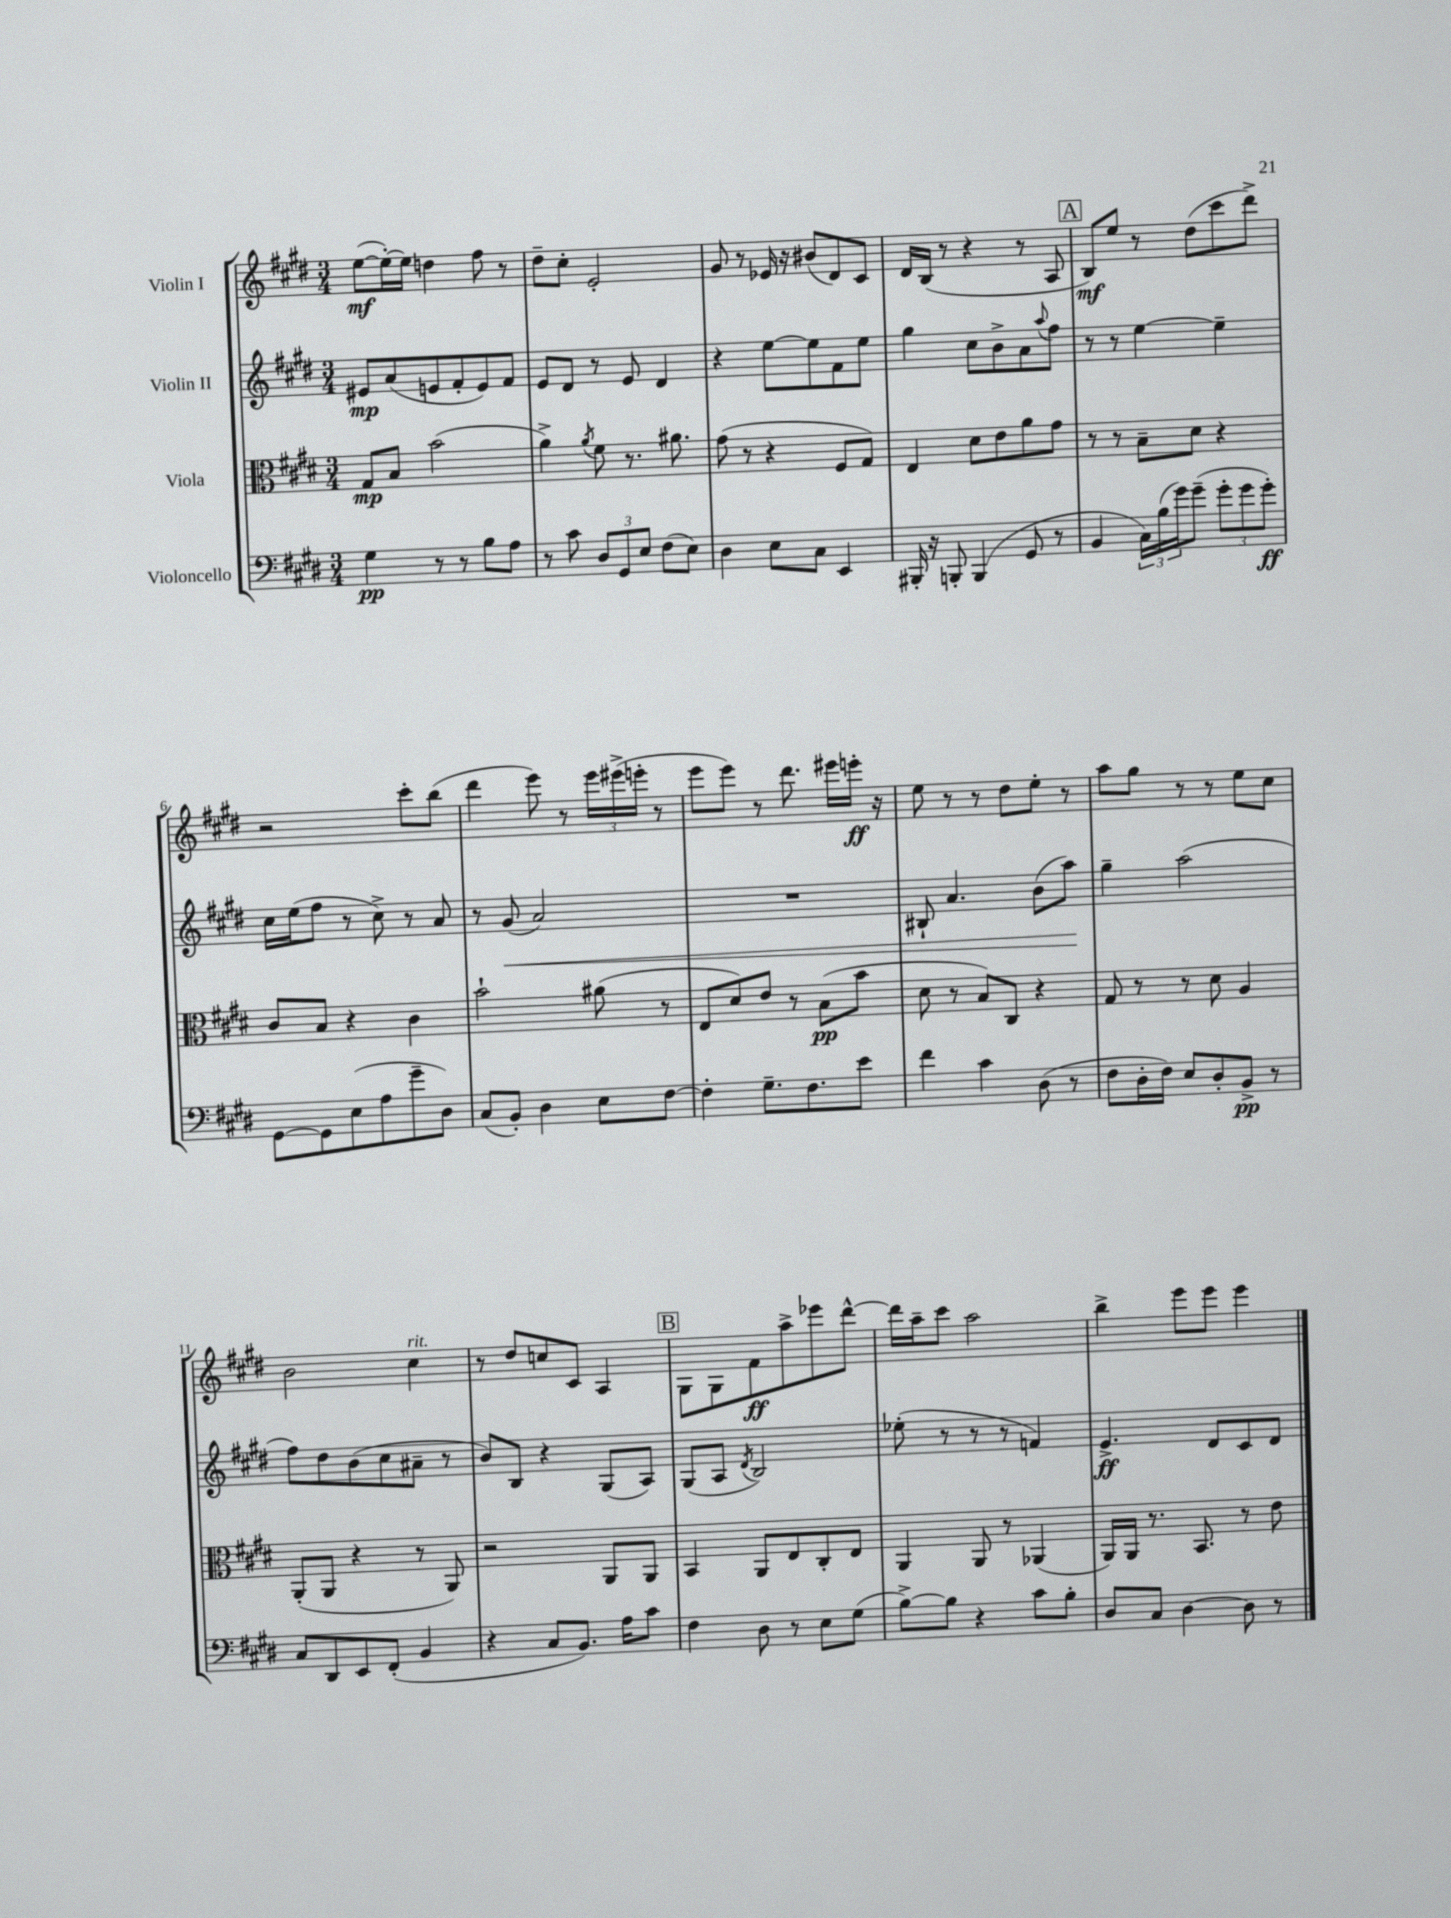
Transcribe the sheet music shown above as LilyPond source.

<<
\new StaffGroup <<
\new Staff = "s0" \with { instrumentName = "Violin I" } {
    \clef treble \key e \major \numericTimeSignature \time 3/4
    e''8~\mf( e''16~-.) e''16 d''4 fis''8 r8 |
    dis''8-- cis''8-. e'2-. |
    gis'8 r8 ees'16 r16 bis'8( dis'8) cis'8 |
    dis'16 b16( r8 r4 r8 a8 |
    \mark \markup { \box "A" } b8\mf) e''8 r8 dis''8( cis'''8 dis'''8->) |
    r2 cis'''8-. b''8( |
    dis'''4 e'''8) r8 \tuplet 3/2 { e'''16 eis'''16->( e'''16-. } r8 |
    e'''8 e'''8) r8 dis'''8. eis'''16 e'''16-.\ff r16 |
    e''8 r8 r8 dis''8 e''8-. r8 |
    a''8 gis''8 r8 r8 e''8 cis''8 |
    b'2 cis''4^\markup { \italic "rit." } |
    r8 dis''8 c''8 cis'8 a4 |
    \mark \markup { \box "B" } gis8 gis8 fis'8\ff a''8-> ees'''8 dis'''8~-^ |
    dis'''16 a''16-- cis'''8 a''2 |
    b''4-> e'''8 e'''8 e'''4 \bar "|." |
}
\new Staff = "s1" \with { instrumentName = "Violin II" } {
    \clef treble \key e \major \numericTimeSignature \time 3/4
    eis'8\mp a'8( e'8 fis'8-. e'8) fis'8 |
    e'8 dis'8 r8 e'8 dis'4 |
    r4 e''8~ e''8 fis'8 e''8 |
    gis''4 cis''8 b'8-> a'8 \appoggiatura { a''8 } fis''8 |
    \mark \markup { \box "A" } r8 r8 e''4~ e''4-- |
    cis''16 e''16( fis''8 r8 cis''8->) r8 a'8 |
    r8 gis'8\<( a'2) |
    R2. |
    bis8-! a'4. b'8( a''8\!) |
    gis''4-- a''2( |
    fis''8) dis''8 b'8( cis''8 ais'8-- r8 |
    b'8) b8 r4 gis8( a8) |
    \mark \markup { \box "B" } gis8( a8 \acciaccatura { dis'8 } b2) |
    ees''8-.( r8 r8 r8 f'4) |
    e'4.->\ff dis'8 cis'8 dis'8 \bar "|." |
}
\new Staff = "s2" \with { instrumentName = "Viola" } {
    \clef alto \key e \major \numericTimeSignature \time 3/4
    gis8\mp b8 b'2( |
    a'4->) \acciaccatura { a'8 } fis'8 r8. ais'8. |
    gis'8( r8 r4 fis8 gis8) |
    e4 dis'8 e'8 a'8 gis'8 |
    \mark \markup { \box "A" } r8 r8 b8-- dis'8 r4 |
    cis'8 b8 r4 cis'4 |
    b'2-! ais'8( r8 |
    e8 dis'8) e'8 r8 b8\pp( b'8 |
    dis'8 r8 b8) cis8 r4 |
    gis8 r8 r8 dis'8 a4 |
    a,8-.( a,8 r4 r8 a,8) |
    r2 a,8 a,8 |
    \mark \markup { \box "B" } b,4 a,8 e8 cis8-. e8 |
    a,4 a,8 r8 aes,4( |
    a,16) a,16 r8. b,8. r8 e'8 \bar "|." |
}
\new Staff = "s3" \with { instrumentName = "Violoncello" } {
    \clef bass \key e \major \numericTimeSignature \time 3/4
    gis4\pp r8 r8 b8 a8 |
    r8 cis'8 \tuplet 3/2 { dis8 gis,8 e8 } fis8( e8) |
    dis4 e8 cis8 e,4 |
    bis,,16-. r16 b,,8-. b,,4( gis,8 r8 |
    \mark \markup { \box "A" } b,4 \tuplet 3/2 { cis16) b16( gis'16) } gis'8--( \tuplet 3/2 { gis'8-. gis'8 gis'8-.\ff) } |
    gis,8~ gis,8 e8( a8 gis'8-- dis8) |
    cis8( b,8-.) dis4 e8 fis8~ |
    fis4-. gis8.-- fis8. e'8 |
    fis'4 cis'4 dis8( r8 |
    fis8 dis16-. fis16) e8 dis8-. b,8->\pp r8 |
    cis8 dis,8 e,8 fis,8-.( b,4 |
    r4 cis8 b,8.) a16 cis'8 |
    \mark \markup { \box "B" } fis4 dis8 r8 e8 gis8( |
    b8~->) b8 r4 cis'8 b8-. |
    dis8 cis8 dis4~ dis8 r8 \bar "|." |
}
>>
>>
